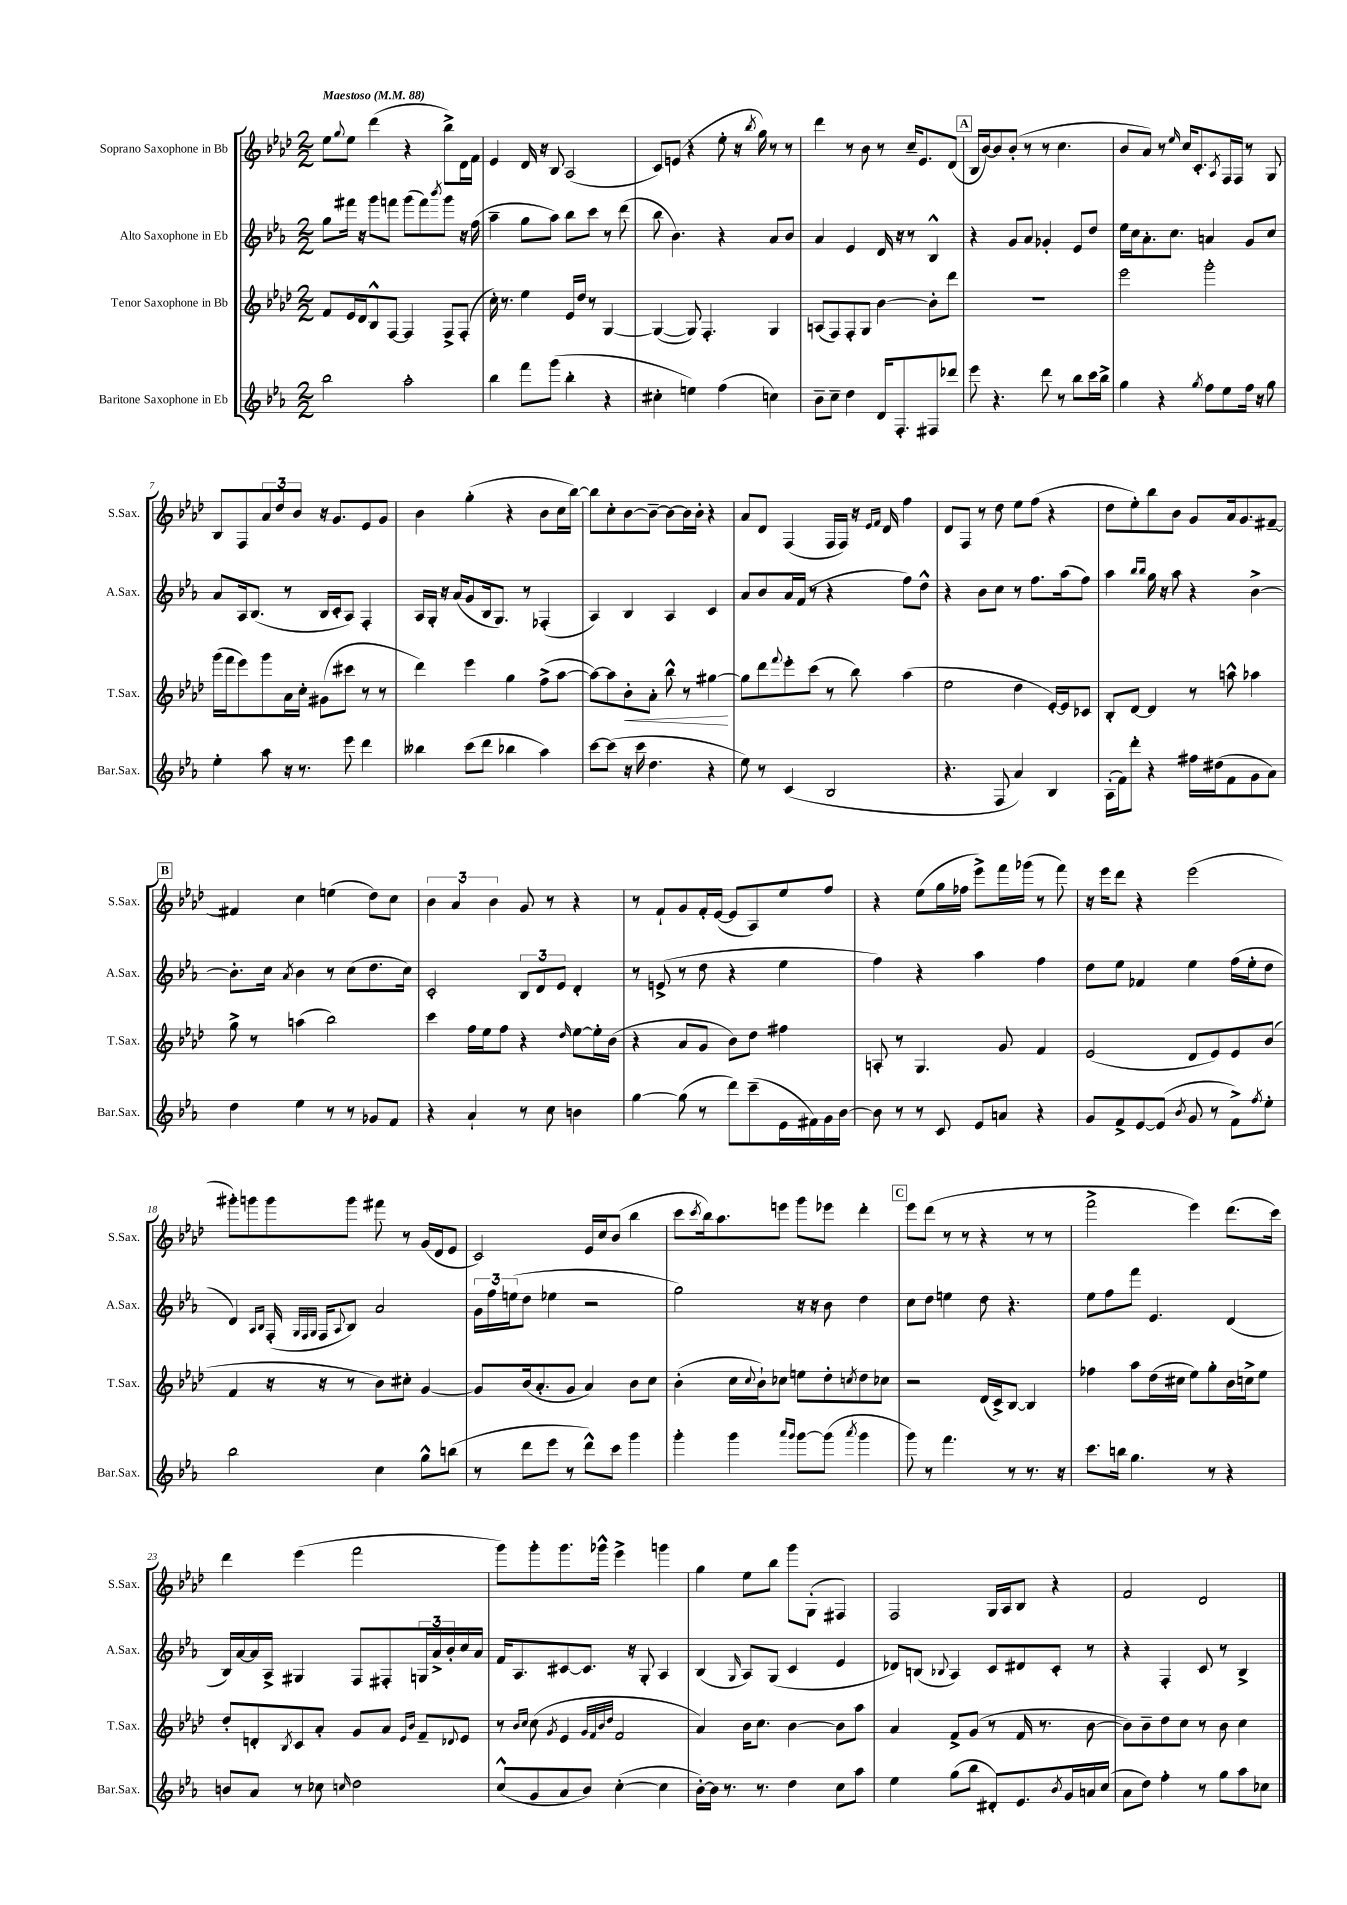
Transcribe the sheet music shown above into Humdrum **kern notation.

**kern	**kern	**kern	**kern
*staff4	*staff3	*staff2	*staff1
*clefG2	*clefG2	*clefG2	*clefG2
*k[b-e-a-]	*k[b-e-a-d-]	*k[b-e-a-]	*k[b-e-a-d-]
*M2/2	*M2/2	*M2/2	*M2/2
*MM88	*MM88	*MM88	*MM88
2bb-	8f	8gg	8ee-
.	.	.	8qqgg
.	16e-	16fff#	8ee-
.	16d-	16r	.
.	8B-^^	8ggg	(4ddd-
.	[8F	8fff	.
2aa-'	4F]	(8ggg	4r
.	.	8fff)	.
.	.	8qbbb-	.
.	8F^	8ggg	8bb-^)
.	(8F'	16r	16d-
.	.	(16ff	16f
=	=	=	=
4bb-	16cc')	4aa-~	4e-
.	8.r	.	.
8fff	4ee-	8gg	16d-
.	.	.	16r
(8ggg	.	8aa-)	8B-
4bb-'	16e-	8bb-	(2A-
.	16dd-	.	.
.	8r	8ccc	.
4r	[4G	8r	.
.	.	(8ddd	.
=	=	=	=
4cc#'	(4G_	8bb-	8c)
.	.	4.b-)	(8e
4ee)	8G])	.	4r
.	4.F'	.	.
(4ff	.	4r	8ee-'
.	.	.	16r
.	.	.	8qbb-
.	.	.	16gg)
4cc)	4G	8a-	8r
.	.	8b-	8r
=	=	=	=
8b-~	(8A	4a-	4ddd-
8cc~	8F)	.	.
4dd	8F'	4e-	8r
.	8G	.	8b-
16d	[4b-	16d	8r
8.F'	.	16r	.
.	.	8r	16cc~
.	.	.	8.e-
8F#	8b-']	4B-^^	.
8ddd-	8ddd-	.	(8d-
=	=	=	=
8eee-	1r	4r	16B-
.	.	.	[16b-)
4.r	.	.	8b-]
.	.	8g	(8b-'
.	.	8a-	8r
8ddd	.	4g-'	8r
8r	.	.	4.cc
8bb-	.	8e-	.
16ccc	.	8dd	.
16bb-^	.	.	.
=	=	=	=
4gg	2eee-	16ee-	8b-
.	.	16cc	.
.	.	8.a-'	8a-)
4r	.	.	8r
.	.	8.cc	.
.	.	.	16qqee-
.	.	.	16cc
.	.	.	8.c'
8qgg	.	.	.
8ff	2ggg'	4a	.
.	.	.	8qA-
8ee-	.	.	16F
.	.	.	16F
16ff	.	8g	8r
16r	.	.	.
8gg	.	8cc	8G
=	=	=	=
4ee-'	(16ggg	8a-	8B-
.	16fff	.	.
.	8eee-)	16A-	8F
.	.	(8.B-	.
8aa-	8ggg	.	12a-
.	.	.	12dd-
16r	16a-	8r	.
.	.	.	12b-
8.r	16cc'	.	.
.	(8g#	16B-	16r
.	.	16c'	8.g
8eee-	8ccc#	8A-)	.
4ddd	8r	4F'	8e-
.	8r	.	8g
=	=	=	=
4bb--	4ddd-)	16A-	4b-
.	.	16G'	.
.	.	16r	.
.	.	(16a-	.
(8ccc	4eee-	8g	(4gg'
8ddd	.	16B-	.
.	.	8.G)	.
4bb-	4gg	.	4r
.	.	8r	.
4aa-)	(8ff^	(4F-'	8b-
.	[8aa-	.	16cc
.	.	.	[16bb-)
=	=	=	=
[8ccc	8aa-_)	4A-)	8bb-]
(8ccc]	8aa-]	.	8cc'
16r	8b-'	4B-	[8b-
16ccc	.	.	.
4.dd	8a-'	.	8b-~_
.	8bb-^^	4A-	8b-_
.	8r	.	16b-]
.	.	.	16b-'
4r	[4gg#	4c	4r
=	=	=	=
8ee-)	8gg#]	8a-	8a-
8r	8ddd-	8b-	8d-
.	8qqfff	.	.
(4c	8eee-'	16a-	(4F
.	.	(16f	.
.	(8ccc	8r	.
2B-	8r	4r	16F
.	.	.	16F)
.	8bb-)	.	16r
.	.	.	16qqe-
.	.	.	16qqf
.	.	.	16d-
.	(4aa-	8ff)	4ff
.	.	8dd^^	.
=	=	=	=
4.r	2ee-	4r	8d-
.	.	.	8F
.	.	8b-	8r
8F	.	8cc	8dd-
4a-)	4dd-	8r	8ee-
.	.	8.ff	(8ff
4B-	[16e-')	.	4r
.	16e-]	(16aa-	.
.	8c-	8ff)	.
=	=	=	=
(16A-'	8B-'	4aa-	8dd-
16f)	.	.	.
8ddd'	[8d-	.	8ee-')
.	.	16qqbb-	.
.	.	16qqbb-	.
4r	4d-]	16gg	8bb-
.	.	16r	.
.	.	8aa-	8b-
16ff#	8r	4r	8g
(16dd#	.	.	.
8f	8aa^^	.	16a-
.	.	.	8.g
8g	4aa-	[4b-^	.
8a-)	.	.	[8f#~
=	=	=	=
4dd	8gg^	8.b-']	4f#]
.	8r	.	.
.	.	16cc	.
.	.	8qa-	.
4ee-	(4aa	4b-	4cc
8r	2bb-)	8r	(4ee
8r	.	(8cc	.
8g-	.	8.dd	8dd-)
8f	.	.	8cc
.	.	16cc)	.
=	=	=	=
4r	4ccc	2c'	6b-
.	.	.	6a-
4a-`	16ff	.	.
.	16ee-	.	.
.	.	.	6b-
.	8ff	.	.
8r	4r	12B-	8g
.	.	12d	.
8cc	.	.	8r
.	.	12e-	.
.	16qqdd-	.	.
4b	[8ee-	4d'	4r
.	16ee-']	.	.
.	(16b-	.	.
=	=	=	=
[4gg	4r	8r	8r
.	.	(8e^	8f`
(8gg]	8a-	8r	8g
8r	8g	8dd	16f'
.	.	.	([16e-
8ddd)	8b-)	4r	8e-]
(8ccc~	8dd-	.	8A-)
16e-	4ff#	4ee-	8ee-
16f#)	.	.	.
16g	.	.	8ff
[16b-	.	.	.
=	=	=	=
8b-]	8A'	4ff)	4r
8r	8r	.	.
8r	4.G	4r	(8ee-
8c	.	.	16gg
.	.	.	16ff-
8e-	.	4aa-	8eee-^)
8a	8g	.	16fff
.	.	.	(16ggg-
4r	4f	4ff	8r
.	.	.	8fff)
=	=	=	=
8g	(2e-	8dd	16r
.	.	.	16eee-
8f^	.	8ee-	8ddd-
[8e-	.	4f-	4r
(8e-]	.	.	.
8qb-	.	.	.
8g	8d-	4ee-	(2eee-
8r	8e-)	.	.
8f^)	8e-	(16ff	.
.	.	16ee-'	.
8qff	.	.	.
8ee-'	(8b-	8dd	.
=	=	=	=
2bb-	4f	4d)	8ggg#')
.	.	.	8ggg
.	.	16qqA-	.
.	.	16qqB-	.
.	16r	(16F'	8ggg
.	.	32qqG	.
.	.	32qqF	.
.	.	32qqG	.
.	16r	16F	.
.	.	8qqA-	.
.	8r	8B-)	8ggg
4cc	8b-)	2a-	8fff#
.	8cc#'	.	8r
8gg^^	[4g	.	(16g
.	.	.	16d-
(8bb	.	.	8e-
=	=	=	=
8r	8g]	24g	2c)
.	.	24ff	.
.	.	(24ee	.
8ddd	(16b-	8dd	.
.	8.a-'	.	.
8eee-	.	4ee-	.
8r	8g	.	.
8ddd^^)	4a-)	2r	16e-
.	.	.	16cc
8ccc	.	.	(8b-
4ggg	8b-	.	4bb-
.	8cc	.	.
=	=	=	=
4ggg'	(4b-'	2gg)	8ccc
.	.	.	8qccc
.	.	.	16bb-)
.	.	.	8.aa-
4ggg	16cc	.	.
.	8qqcc	.	.
.	16b-`)	.	.
.	8cc-	.	8eee
16qqaaa-	.	.	.
16qqggg	.	.	.
[8ggg	8ee	16r	8ggg
.	.	16r	.
(8ggg]	8dd-'	8b-	8eee-
8qaaa-	8qcc	.	.
4ggg	8dd-	4dd	4ddd-'
.	8cc-	.	.
=	=	=	=
8ggg)	2r	8cc	8eee-
8r	.	8dd	(8ddd-
4.fff	.	4ee	8r
.	.	.	8r
.	(16d-	8dd	4r
.	16c^)	.	.
8r	[8B-	4.r	.
8.r	4B-]	.	8r
.	.	.	8r
16r	.	.	.
=	=	=	=
8.ccc	4ff-	8ee-	2fff^
.	.	8ff	.
16bb	.	.	.
4.gg	8aa-	8fff	.
.	(16dd-	4.e-	.
.	16cc#	.	.
.	8ee-)	.	4eee-)
8r	8gg'	.	.
4r	16b-	(4d	(8.ddd-
.	16cc^	.	.
.	8ee-	.	.
.	.	.	16ccc)
=	=	=	=
8b	8dd-'	16B-)	4ddd-
.	.	[16a-	.
8a-	8d'	16a-]	.
.	.	16A-^	.
.	8qB-	.	.
8r	8c	4G#	(4eee-
8cc-	8a-'	.	.
16qqcc	.	.	.
2dd	8g	8F	2fff
.	8a-	8F#'	.
.	16qqe-	.	.
.	16qqb-	.	.
.	8f~	24G	.
.	.	24a-^	.
.	.	24b-'	.
.	8qqd-	.	.
.	8e-	16cc	.
.	.	16a-	.
=	=	=	=
(8cc^^	8r	16f	8ggg)
.	.	8.A-	.
.	16qqb-	.	.
.	16qqcc	.	.
8g	(8cc	.	8ggg'
.	8qg	.	.
8a-	4e-	[8c#	8.ggg
8b-)	.	8.c#]	.
.	.	.	16ggg-^^
.	32qqg	.	.
.	32qqf	.	.
.	32qqb-	.	.
.	32qqdd-	.	.
([4cc'	2f	.	4eee-^
.	.	16r	.
.	.	8G'	.
4cc]	.	4A-	4ggg
=	=	=	=
[16b-')	4a-)	(4B-	4gg
16b-]	.	.	.
8.r	.	.	.
.	.	16qqG	.
.	16b-	8A-)	8ee-
8.r	8.cc	.	.
.	.	(8G	8bb-
4dd	[4b-	4c	8ggg
.	.	.	(8G'
8cc	8b-]	4e-	4F#)
8aa-	8aa-	.	.
=	=	=	=
4ee-	4a-	8d-)	2F
.	.	(8B	.
.	.	8qqB-	.
(8gg	8f^	4A-)	.
8bb-	(8g	.	.
8d#')	8r	8c	16G
.	.	.	16A-
8.e-	16f	8d#	8B-
.	8.r	.	.
.	.	8c'	4r
8qb-	.	.	.
16g	.	.	.
16a	[8b-	8r	.
(16cc	.	.	.
=	=	=	=
8a-	8b-])	4r	2f
8dd)	8b-~	.	.
4ff'	8dd-	4F'	.
.	8cc	.	.
8r	8r	8c	2d-
8gg	8b-	8r	.
8aa-	4cc	4B-^	.
8cc-	.	.	.
==	==	==	==
*-	*-	*-	*-
